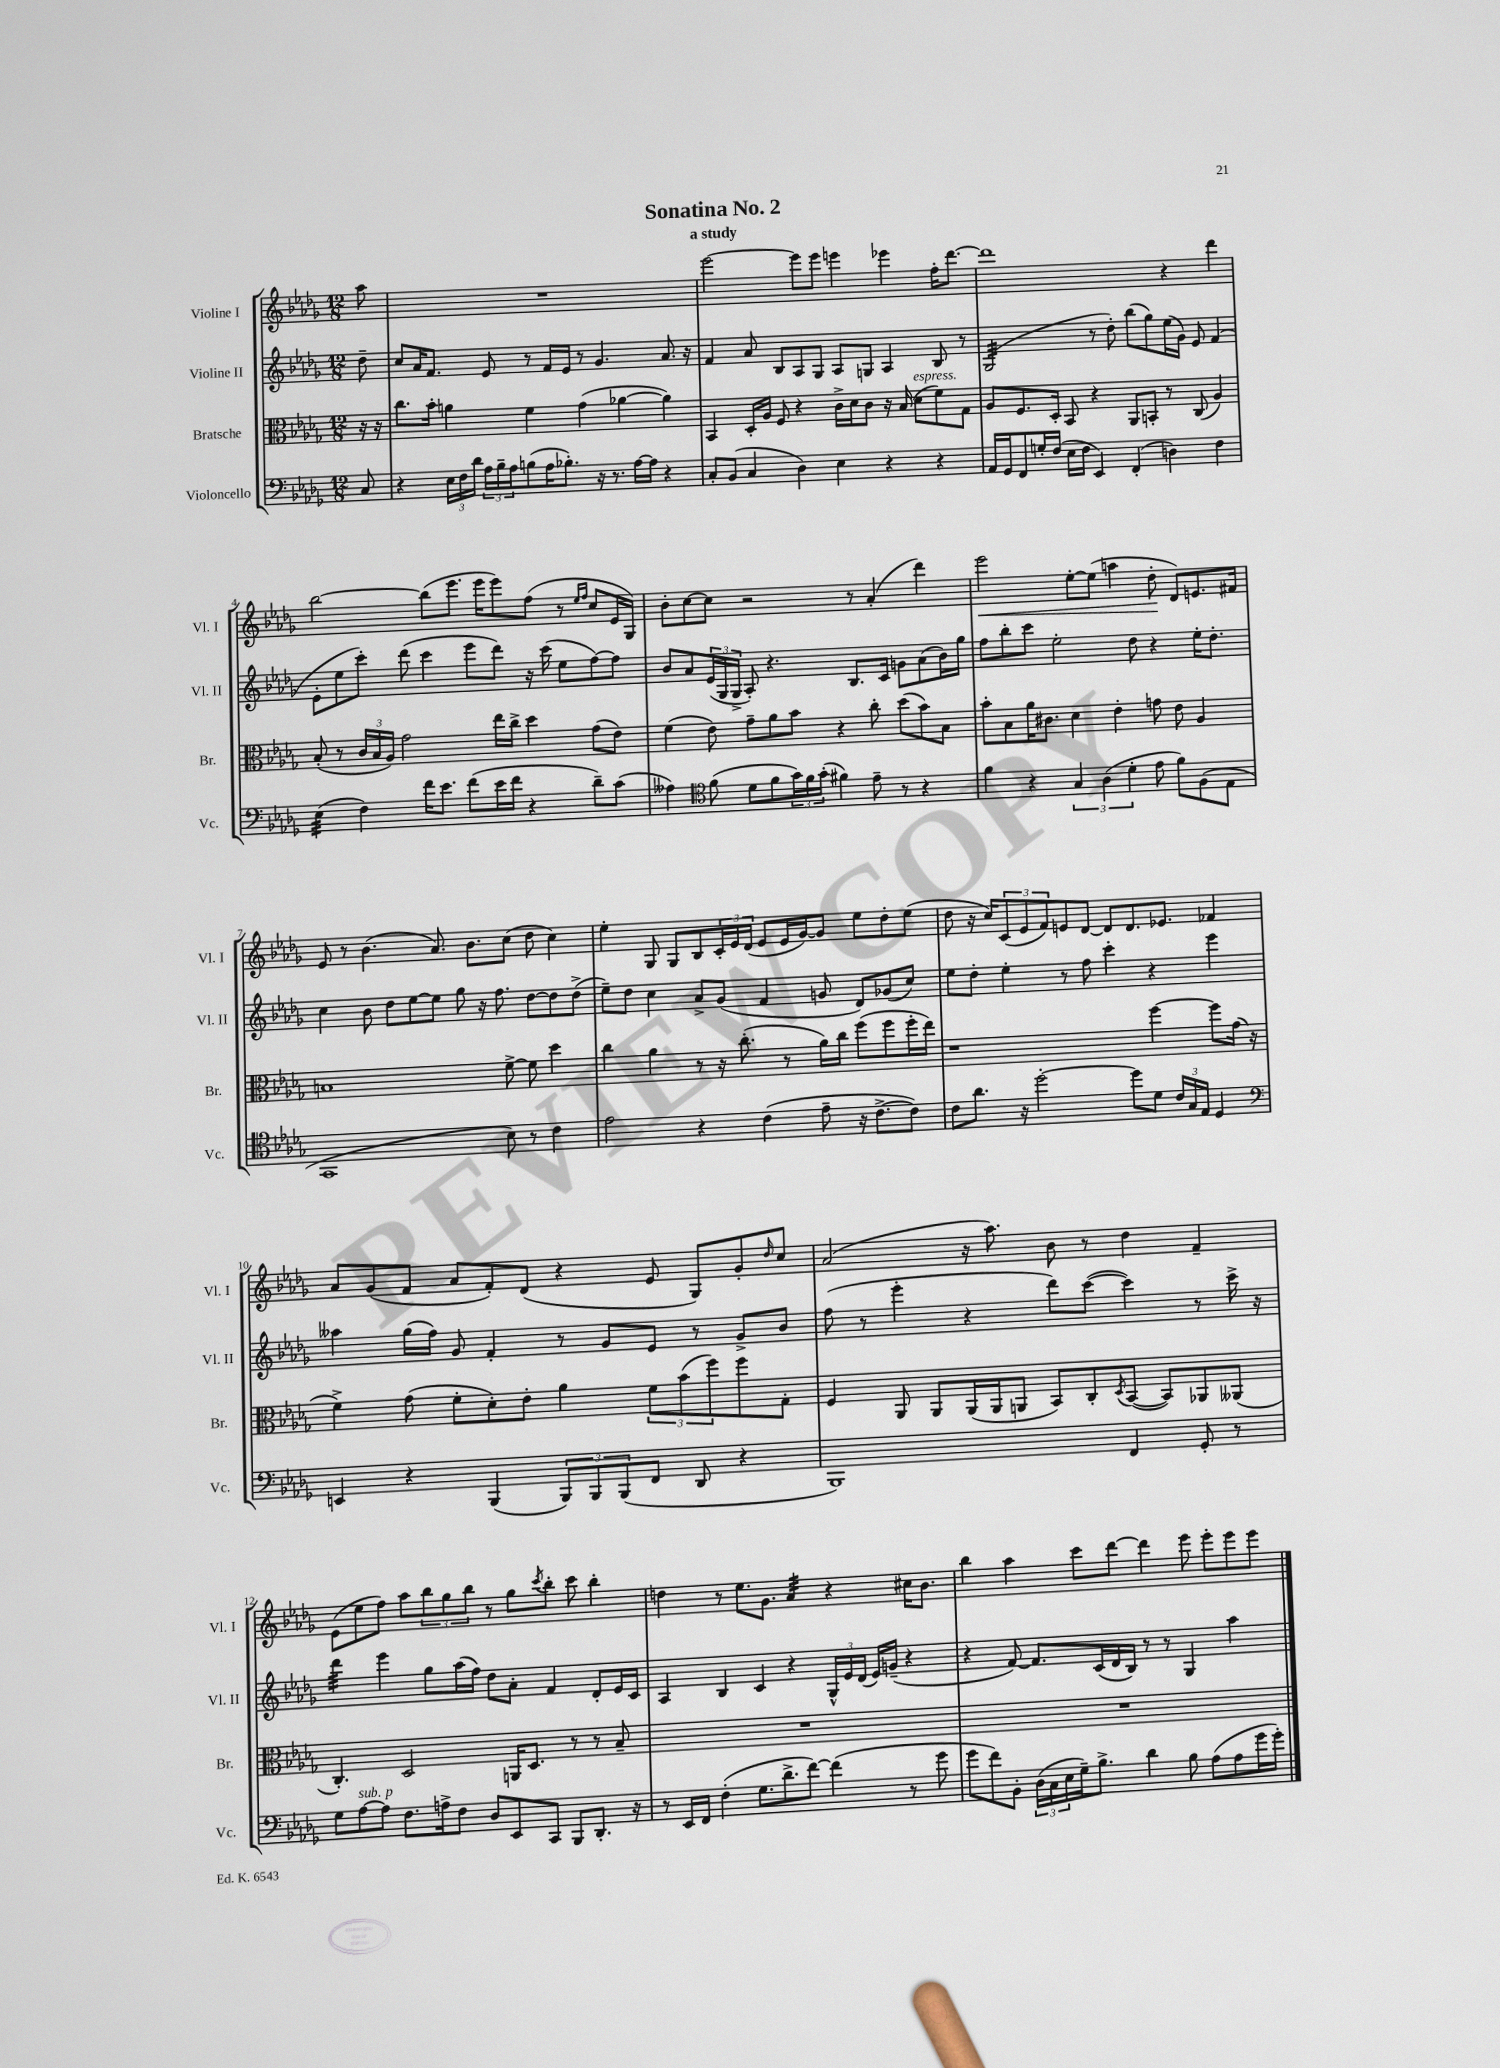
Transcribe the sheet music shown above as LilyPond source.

\header { title = "Sonatina No. 2" subtitle = "a study" }
<<
\new StaffGroup <<
\new Staff = "s0" \with { instrumentName = "Violine I" shortInstrumentName = "Vl. I" } {
    \clef treble \key des \major \numericTimeSignature \time 12/8 \partial 8
    aes''8 |
    R1. |
    ees'''2~ ees'''8 ees'''8 e'''4 ees'''4 f''16-. des'''8.~ |
    des'''1 r4 des'''4 |
    bes''2~ bes''8( ees'''8. ees'''16 ees'''8) f''8( r8 \grace { ees''16 f''16 } c''8 ees'16 ges16) |
    bes'8-. c''8~ c''8 r2 r8 aes'4-.( des'''4) |
    ees'''2\< ees''8~-. ees''8( a''4 des''8-.\! des'8) e'8. fis'16 |
    ees'8 r8 bes'4.( aes'8.) bes'8. c''8( des''8 c''4) |
    ees''4-. ges8 ges8 bes8 \tuplet 3/2 { c'16-. ees'16 des'16( } ees'8 ees'16 ges'16~) ges'8 ees''8 des''8-. ees''8( |
    des''8 r16 c''16) \tuplet 3/2 { c'8( ees'8 f'8) } e'8 des'8~ des'8 des'8. ees'8. fes'4 |
    aes'8 ges'8( f'8 aes'8 f'8-.) des'8( r4 ees'8 ges8) ges'8-. \grace { des''16 } c''8 |
    aes'2( r16 aes''8.) bes'8 r8 des''4 f'4-- |
    ees'8( ees''8 f''8) aes''8 \tuplet 3/2 { bes''8 ges''8 bes''8 } r8 ges''8 \acciaccatura { c'''8 } bes''8-. c'''8 bes''4-. |
    d''4 r8 ees''8. ges'8. aes'4:32 r4 cis''16 bes'8. |
    bes''4 aes''4 c'''8 des'''8~ des'''4 ees'''8 ees'''8-. ees'''8 ees'''8 \bar "|." |
}
\new Staff = "s1" \with { instrumentName = "Violine II" shortInstrumentName = "Vl. II" } {
    \clef treble \key des \major \numericTimeSignature \time 12/8 \partial 8
    des''8-- |
    c''8 aes'16 f'8. ees'8 r8 f'16 ees'16 r8 ges'4. aes'8. r16 |
    f'4 aes'8 bes8 aes8 ges8 aes8 g8 aes4 bes8 r8 |
    ges2:32( r8 des''8-.) bes''8( ges''8) ees''16( ges'16) ees'8 f'4( |
    ees'8-. ees''8 c'''8-.) des'''8( c'''4 ees'''8 des'''8) r16 c'''16( ees''8 f''8~) f''8 |
    bes'8 aes'8 \tuplet 3/2 { ees'16( ges16 ges16-> } aes8-.) r4. bes8. c'16 g'8 aes'8( bes'16) ges''16 |
    f''8 bes''8-. c'''8 ees''2-. des''8 r4 ees''16-. des''8.-. |
    c''4 bes'8 des''8 ees''8~ ees''8 ges''8 r16 f''8. des''8~ des''8 des''8->( |
    ees''8--) des''8 c''4 aes'8-> ges'8( f'4 g'8 des'8) ges'8( c''8) |
    ees''8 des''8-. ees''4-. r8 f''8 c'''4-. r4 ees'''4 |
    aeses''4 ges''16( f''16) ges'8 f'4-. r8 ges'8 ees'8 r8 ges'8-> bes'8 |
    f''8( r8 ees'''4-. r4 des'''8) c'''8~( c'''4) r8 c'''16-> r16 |
    des'''4:32 ees'''4 ges''8 aes''16( f''16) des''8 aes'8-. f'4 des'8-. ees'16 c'16 |
    aes4 bes4 c'4 r4 \tuplet 3/2 { ges16-^ ees'16 des'16( } ees'16) g'16--( r4 |
    r4 f'8~) f'8. c'16( des'16 bes16) r8 r8 ges4 aes''4 \bar "|." |
}
\new Staff = "s2" \with { instrumentName = "Bratsche" shortInstrumentName = "Br." } {
    \clef alto \key des \major \numericTimeSignature \time 12/8 \partial 8
    r16 r16 |
    c''8. bes'16-. a'4 f'4 ges'4( aes'4~ aes'4) |
    bes,4 des16-. aes16 f8 r4 c'16-> des'16 c'8 r16 bes16( des'8^\markup { \italic "espress." } f'8) ges8 |
    aes8 f8. des16-. bes,8 r4 aes,8 b,8-. r8 c8( aes4) |
    bes8-.( r8 \tuplet 3/2 { c'16 bes16 aes16) } ges'2 ees''16 c''16-> des''4 ges'8( ees'8) |
    f'4( ees'8) ges'8-- aes'8 bes'8 r4 c''8-. des''8( bes'8) bes8 |
    bes'8-. bes8 aes'16 cis'8. des'4 ees'4-. g'8 ees'8 aes4 |
    b1 f'8~-> f'8 des''4 |
    c''4 aes'4 r8 r16 c''8.-.( r8 aes'16) c''16 f''8( f''8 f''16-. ees''16) |
    r1 f''4~ f''8 ges'16( r16 |
    f'4->) ges'8( f'8-. des'8-.) ees'8-. aes'4 \tuplet 3/2 { f'8 bes'8( f''8) } f''8 ges8-. |
    f4 aes,8 aes,8 aes,16( aes,16 a,8 bes,8) c8-. \acciaccatura { des8 } bes,8~( bes,8) aes,8 aeses,8( |
    c4.-.) des2 a,16 des8. r8 r8 bes8-- |
    R1. |
    R1. \bar "|." |
}
\new Staff = "s3" \with { instrumentName = "Violoncello" shortInstrumentName = "Vc." } {
    \clef bass \key des \major \numericTimeSignature \time 12/8 \partial 8
    c8 |
    r4 \tuplet 3/2 { ees16 f16 des'16 } \tuplet 3/2 { aes16 bes16-- aes16 } b8( aes16 bes8.-.) r16 r8. aes16~ aes16 r4 |
    c8-. bes,8( c4 des4) ees4 r4 r4 |
    aes,16 ges,16 f,8 g16-. f16( ees16 f16 ees,4) f,4-.( d4) f4 |
    ees4:32( f4) f'16 ees'8. f'8( ees'16 f'16 r4 des'8--) c'8( |
    aeses4) \clef tenor f'8( des'8 f'8 \tuplet 3/2 { ges'16) f'16 ges'16-.( } fis'4) ees'8-- r8 r4 |
    f'4 r4 \tuplet 3/2 { ges4 aes4( des'4-. } ees'8 f'8) f8( ees8 |
    ges,1 bes8) r8 c'4 |
    ees'2 r4 c'4( ees'8-- r16 c'8.~-> c'8) |
    c'8 aes'8. r16 des''2~-. des''8 des'8 \tuplet 3/2 { c'16 ges16 ees16 } des4 |
    \clef bass e,4 r4 bes,,4( \tuplet 3/2 { bes,,8) bes,,8 bes,,8( } f,8 des,8 r4 |
    bes,,1) f,4 ges,8-. r8 |
    ges8 aes8~^\markup { \italic "sub. p" } aes8 f8. a16-> f8 des8 ees,8 c,8 bes,,8 des,8.-. r16 |
    r8 ees,16 f,16 f4-.( ges8. des'8.-> f'8~) f'4( r8 ges'8 |
    ges'8 f'8) bes,8-. \tuplet 3/2 { des16( c16 ees16 } ges16--) bes8.-> des'4 bes8 aes8( aes8 ges'16 ges'16-.) \bar "|." |
}
>>
>>
